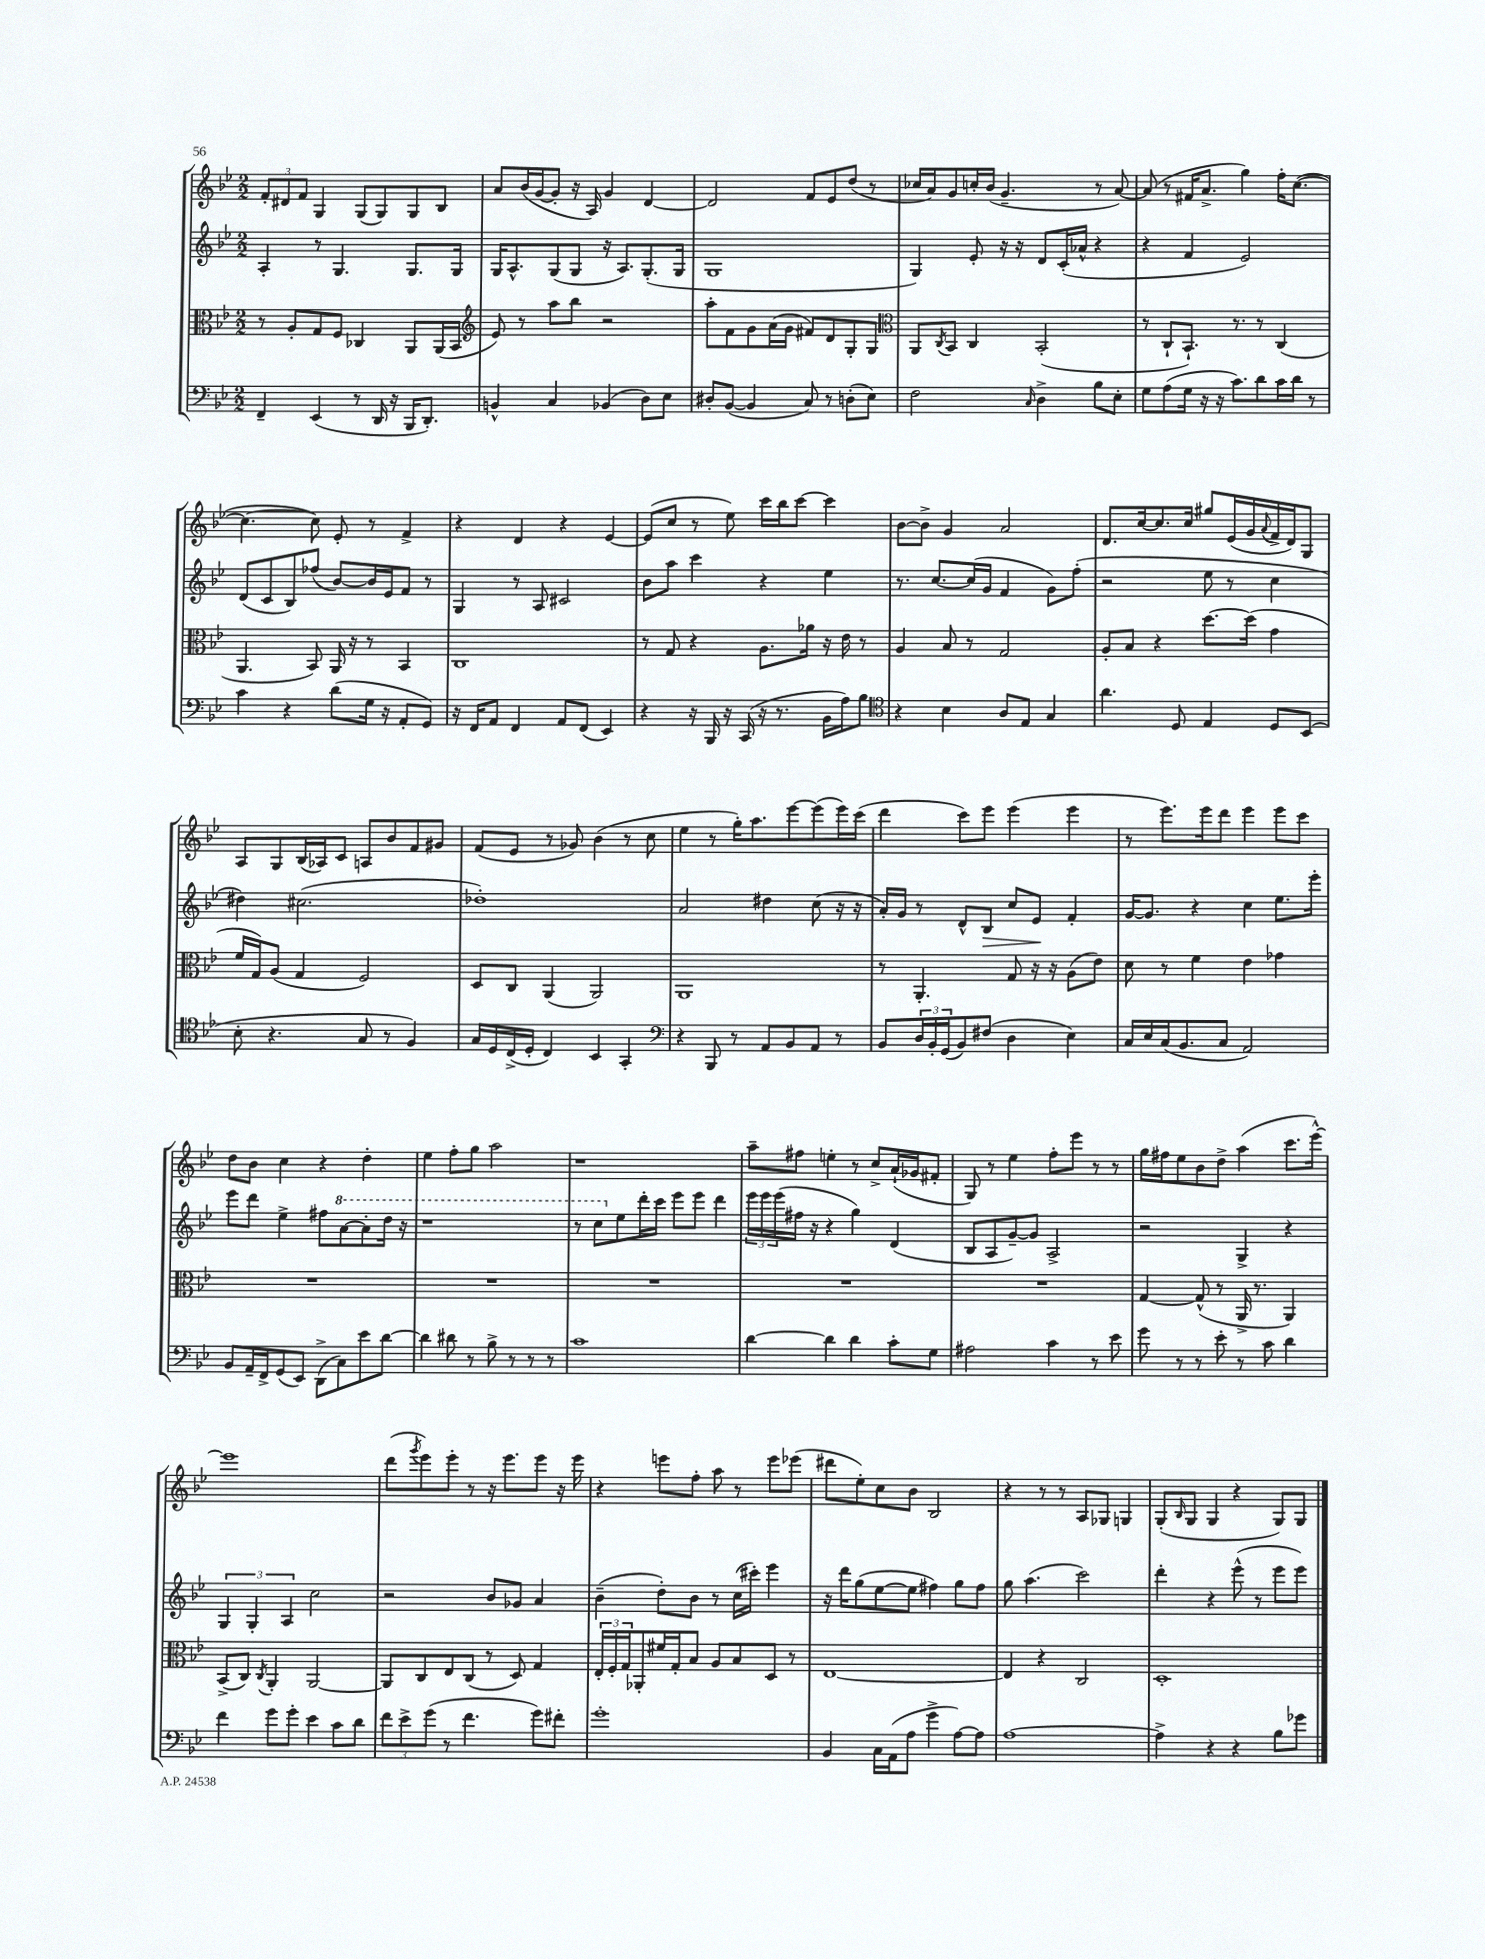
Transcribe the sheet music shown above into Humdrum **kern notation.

**kern	**kern	**kern	**dynam	**kern
*part4	*part3	*part2	*part2	*part1
*staff4	*staff3	*staff2	*staff2	*staff1
*clefF4	*clefC3	*clefG2	*	*clefG2
*k[b-e-]	*k[b-e-]	*k[b-e-]	*	*k[b-e-]
*M2/2	*M2/2	*M2/2	*	*M2/2
=19	=19	=19	=19	=19
4FF~/	8r	4A'/	.	12f'/L
.	.	.	.	12d#X/
.	8A'/L	.	.	.
.	.	.	.	12f/J
(4EE-/	8G/	8r	.	4G/
.	8F/J	4.G/	.	.
8r	4C-X/	.	.	(8G/L
16DD/	.	.	.	8G/)
16r	.	.	.	.
16BBB-/KL	8AA/L	8.G/L	.	8G/
8.DD'/J)	.	.	.	.
.	(16AA/L	.	.	8B-/J
.	16BB-/JJ	16G/Jk	.	.
=20	=20	=20	=20	=20
*	*clefG2	*	*	*
4BBn^^/	8e-/)	16G/KL	.	8a/L
.	.	8.A^^/	.	.
.	8r	.	.	(16b-/L
.	.	.	.	[16g/J
4C/	8aa\L	(8G/	.	8g'/J]
.	8bb-\J	8G/J	.	16r
.	.	.	.	16A/)
(4BB-X/	2r	16r	.	4g/
.	.	8.A/L)	.	.
8D\L)	.	(8.G'/	.	[4d/
8E-\J	.	.	.	.
.	.	16G/Jk	.	.
=21	=21	=21	=21	=21
8D#X'/L	8aa'\L	1G	.	2d/]
([8BB-/J	8f\	.	.	.
4BB-/]	8g\	.	.	.
.	(16a\L	.	.	.
.	16g\JJ	.	.	.
8C/)	8f#X/L)	.	.	8f/L
8r	8d/	.	.	8e-/
(8Dn'\L	8G'/	.	.	(8dd/J
8E-\J)	8G/J	.	.	8r
=22	=22	=22	=22	=22
*	*clefC3	*	*	*
2F\	8AA/L	4G/)	.	16cc-X/LL
.	.	.	.	16a/J)
.	8qC/	.	.	.
.	8BB-/J	.	.	8g/
.	4C/	8e-'/	.	16ccn'/L
.	.	.	.	(16b-/JJ
.	.	16r	.	4.g~/
.	.	16r	.	.
16qqC/	.	.	.	.
4D^\	(2BB-'/	8d/L	.	.
.	.	(16c'/L	.	.
.	.	16a-X^^/JJ	.	.
8B-\L	.	4r	.	8r
8E-'\J	.	.	.	[8a/)
=23	=23	=23	=23	=23
8G\L	8r	4r	.	(8a/]
(8A\	8C`/L	.	.	8r
16G\Jk	8.BB-`/J)	4f/	.	16f#X/KL
16r	.	.	.	8.a^/J
16r	.	.	.	.
8.c\L)	8.r	.	.	.
.	.	2e-/)	.	4gg\)
8d\	8r	.	.	.
16c\L	(4C/	.	.	16ff'\KL
16d\JJ	.	.	.	([8.cc\J
8r	.	.	.	.
!!LO:LB:g=z
=24	=24	=24	=24	=24
4c\	4.AA/	(8d/L	.	4.cc\_
.	.	8c/	.	.
4r	.	8B-/)	.	.
.	8BB-/)	(8ff-X/J	.	8cc\])
(8d\L	16AA/	[8b-/L)	.	8e-'/
.	16r	.	.	.
16G\Jk	8r	16b-/L]	.	8r
16r	.	16e-/J	.	.
8AA'/L	4BB-/	8f/J	.	4f^/
8GG/J)	.	8r	.	.
=25	=25	=25	=25	=25
16r	1C	4G/	.	4r
16FF/KL	.	.	.	.
8AA/J	.	.	.	.
4FF/	.	8r	.	4d/
.	.	8A/	.	.
8AA/L	.	2c#X/	.	4r
(8FF/J	.	.	.	.
4EE-/)	.	.	.	[4e-/
=26	=26	=26	=26	=26
4r	8r	8b-\L	.	(8e-/L]
.	8G/	8aa\J	.	8cc/J
16r	4r	4ccc\	.	8r
16BBB-/	.	.	.	.
16r	.	.	.	8ee-\)
(16CC/	.	.	.	.
16r	8.A\L	4r	.	16ccc\LL
8.r	.	.	.	16bb-\J
.	.	.	.	[8ccc\J
.	16a-X\Jk	.	.	.
16BB-\LL	16r	4ee-\	.	4ccc\]
16A\J)	16e-\	.	.	.
8B-\J	8r	.	.	.
=27	=27	=27	=27	=27
*clefC4	*	*	*	*
4r	4A/	8.r	.	[8b-\L
.	.	.	.	8b-^\J]
.	.	[8.cc/L	.	.
4B-\	8B-/	.	.	4g/
.	8r	(16cc/L]	.	.
.	.	16g/JJ	.	.
8A/L	2G/	4f/	.	2a/
8E-/J	.	.	.	.
4G/	.	8g\L)	.	.
.	.	(8ff'\J	.	.
=28	=28	=28	=28	=28
4.a\	8A'/L	2r	.	8.d/L
.	8B-/J	.	.	.
.	.	.	.	[16cc/k
.	4r	.	.	8.cc/]
8D/	.	.	.	.
.	.	.	.	16cc/Jk
4E-/	[8.dd\L	8ee-\	.	8gg#X/L
.	.	8r	.	(16e-/L
.	(16dd\Jk]	.	.	16g/
.	.	.	.	8qqa/
8D/L	4g\	4cc\	.	16f^/
.	.	.	.	16d/J)
(8BB-/J	.	.	.	8G/J
!!LO:LB:g=z
=29	=29	=29	=29	=29
8B-'\	16f/LL	4dd#X\)	.	8A/L
.	16G/J)	.	.	.
4.r	(8A/J	.	.	8G/
.	4G/	(2.cc#X\	.	(16B-/L
.	.	.	.	16A-X/J)
.	.	.	.	8c/J
8G/	2F/)	.	.	8An/L
8r	.	.	.	8b-/
4F/)	.	.	.	8f/
.	.	.	.	8g#X/J
=30	=30	=30	=30	=30
16G/LL	8D/L	1dd-X')	.	(8f/L
16D/	.	.	.	.
(16C^/	8C/J	.	.	8e-/J
16D'/JJ	.	.	.	.
4C/)	(4AA/	.	.	8r
.	.	.	.	8g-X/)
4BB-/	2AA/)	.	.	(4b-\
4GG'/	.	.	.	8r
.	.	.	.	8cc\
=31	=31	=31	=31	=31
*clefF4	*	*	*	*
4r	1AA	2a/	.	4ee-\
8BBB-/	.	.	.	8r
8r	.	.	.	16gg'\KL)
.	.	.	.	8.aa\
8AA/L	.	4dd#X\	.	.
8BB-/	.	.	.	[8eee-\
8AA/J	.	(8cc\	.	(8eee-\]
8r	.	16r	.	16eee-\L)
.	.	16r	.	(16ccc\JJ
=32	=32	=32	=32	=32
8BB-/L	8r	16a'/LL)	.	4ddd\
.	.	16g/JJ	.	.
24D/L	4.AA'/	8r	.	.
24BB-'/	.	.	.	.
(24GG/J	.	.	.	.
8BB-/)	.	8d^^/L	.	8ccc\L)
!	!	!	!LO:HP:b	!
(8F#X/J	.	8B-/J	>	8eee-\J
4D\	8G/	8cc/L	.	(4eee-\
.	16r	8e-/J	.	.
.	16r	.	.	.
4E-\)	(8A\L	4f'/	]	4eee-\
.	8e-\J)	.	.	.
=33	=33	=33	=33	=33
16C/LL	8d\	[16g/KL	.	8r
16E-/	.	8.g/J]	.	.
(16C/J	8r	.	.	8.eee-\L)
8.BB-/	.	.	.	.
.	4f\	4r	.	.
.	.	.	.	16eee-\k
8C/J	.	.	.	8ddd\J
2AA/)	4e-\	4cc\	.	4eee-\
.	4g-X\	8.ee-\L	.	8eee-\L
.	.	.	.	8ccc\J
.	.	16eee-'\Jk	.	.
!!LO:LB:g=z
=34	=34	=34	=34	=34
8BB-/L	1r	8eee-\L	.	8dd\L
16AA~/L	.	8ddd\J	.	8b-\J
16FF^/J	.	.	.	.
(8GG/	.	4ee-^\	.	4cc\
8EE-/J)	.	.	.	.
(8DD^\L	.	8ff#X\L	.	4r
*	*	*8va	*	*
8C\)	.	[8aa\	.	.
8e-\	.	8aa'\]	.	4dd'\
[8d\J	.	16ddd\Jk	.	.
.	.	16r	.	.
=35	=35	=35	=35	=35
4d\]	1r	1r	.	4ee-\
8d#X\	.	.	.	8ff'\L
8r	.	.	.	8gg\J
8B-^\	.	.	.	2aa\
8r	.	.	.	.
8r	.	.	.	.
8r	.	.	.	.
=36	=36	=36	=36	=36
1c	1r	8r	.	1r
.	.	8ccc\L	.	.
*	*	*X8va	*	*
.	.	8ee-\	.	.
.	.	16ddd'\L	.	.
.	.	16ccc\JJ	.	.
.	.	8eee-\L	.	.
.	.	8eee-\J	.	.
.	.	4ddd\	.	.
=37	=37	=37	=37	=37
[4d\	1r	24eee-\LL	.	8aa~\L
.	.	24eee-\	.	.
.	.	(24eee-\	.	.
.	.	16ff#X\JJ	.	8ff#X\J
.	.	16r	.	.
4d\]	.	4r	.	4een'\
4d\	.	4gg\)	.	8r
.	.	.	.	8cc^/L
8c'\L	.	(4d/	.	(16a`/L
.	.	.	.	16g-X/J
8G\J	.	.	.	8f#X'/J
=38	=38	=38	=38	=38
2A#X\	1r	8B-/L	.	8G/)
.	.	8A/	.	8r
.	.	[8g~/)	.	4ee-\
.	.	8g/J]	.	.
4c\	.	2A^/	.	8ff'\L
.	.	.	.	8eee-\J
8r	.	.	.	8r
8e-\	.	.	.	8r
=39	=39	=39	=39	=39
8g\	[4G/	2r	.	16gg\LL
.	.	.	.	16ff#X\J
8r	.	.	.	8ee-\
8r	(8G^^/]	.	.	8b-\
8e-'\	8r	.	.	8dd^\J
8r	16AA^/	4G^/	.	(4aa\
.	8.r	.	.	.
8c\	.	.	.	.
4d\	4AA/)	4r	.	8.ccc\L
.	.	.	.	[16eee-^^\Jk)
!!LO:LB:g=z
=40	=40	=40	=40	=40
4f\	(8BB-^/L	6G/	.	1eee-]
.	8C/J)	.	.	.
.	.	6G'/	.	.
.	8qC/	.	.	.
8g\L	4AA'/	.	.	.
.	.	6A/	.	.
8g'\J	.	.	.	.
4e-\	[2AA/	2cc\	.	.
8c\L	.	.	.	.
8d\J	.	.	.	.
=41	=41	=41	=41	=41
12f\L	8AA/L]	2r	.	(8ddd\L
12e-^\	.	.	.	.
.	.	.	.	8qggg/
.	8C/	.	.	8eee-\)
(12g\J	.	.	.	.
8r	8E-/	.	.	8eee-'\J
4.f\	(8C/J	.	.	8r
.	8r	8b-/L	.	16r
.	.	.	.	8.eee-\L
.	8D/)	8g-X/J	.	.
8g\L)	4G/	4a/	.	8eee-\J
8f#X'\J	.	.	.	16r
.	.	.	.	16eee-\
=42	=42	=42	=42	=42
1g'	24E-'/LL	(4b-~\	.	4r
.	24F'/	.	.	.
.	24G/J	.	.	.
.	8AA-X'/	.	.	.
.	16f#X/L	8dd'\L)	.	8eeen\L
.	16G'/J	.	.	.
.	8B-/J	8b-\J	.	8ff'\J
.	8A/L	8r	.	8aa\
.	8B-/	(16cc\LL	.	8r
.	.	16ccc#X'\JJ)	.	.
.	8D/J	4eee-\	.	8eee\L
.	8r	.	.	(8eee-X\J
=43	=43	=43	=43	=43
4BB-/	[1E-	16r	.	8ddd#X\L
.	.	16ddd\KL	.	.
.	.	(8gg\	.	8ee-'\)
16C\LL	.	[8ee-\	.	8cc\
(16AA\J	.	.	.	.
8A\J	.	8ee-\J]	.	8b-\J
4g^\	.	4ff#X\)	.	2B-/
[8A\L)	.	8gg\L	.	.
8A\J]	.	8ff#\J	.	.
=44	=44	=44	=44	=44
[1A	4E-/]	8gg\	.	4r
.	.	(4.aa\	.	.
.	4r	.	.	8r
.	.	.	.	8r
.	2C/	2ccc\)	.	8A/L
.	.	.	.	8G-X/J
.	.	.	.	4Gn/
=45	=45	=45	=45	=45
4A^\]	1D'	4ddd'\	.	(8G'/L
.	.	.	.	16qqB-/
.	.	.	.	8G/J
4r	.	4r	.	4G/
4r	.	(8eee-^^\	.	4r
.	.	8r	.	.
8B-\L	.	8eee-\L	.	8G/L)
8g-X\J	.	8eee-\J)	.	8G/J
==	==	==	==	==
*-	*-	*-	*-	*-
